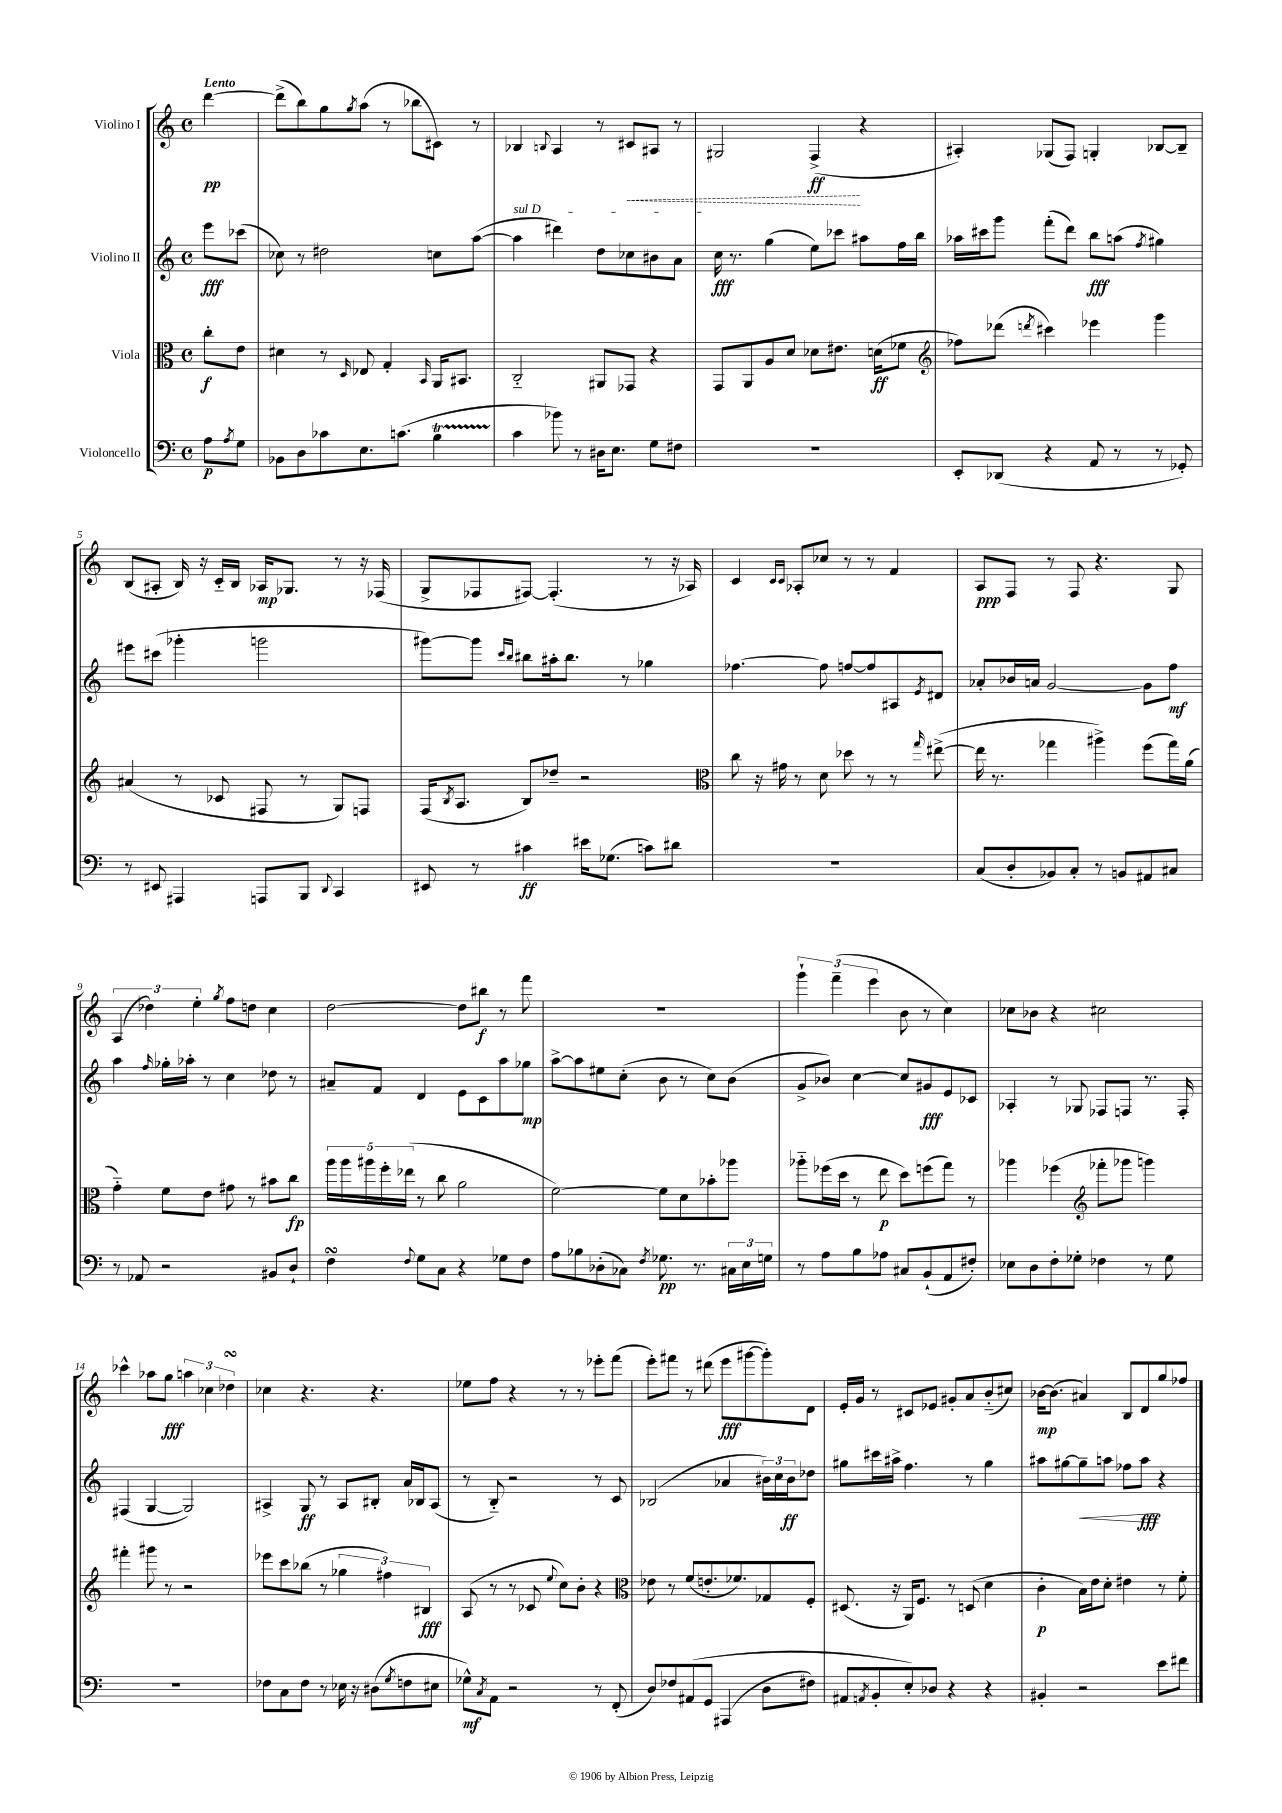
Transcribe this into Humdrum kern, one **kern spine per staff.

**kern	**kern	**kern	**kern
*staff4	*staff3	*staff2	*staff1
*clefF4	*clefC3	*clefG2	*clefG2
*k[]	*k[]	*k[]	*k[]
*M4/4	*M4/4	*M4/4	*M4/4
*met(c)	*met(c)	*met(c)	*met(c)
8A	8cc'	8eee	[4ddd
8qA	.	.	.
8G	8e	(8ccc-	.
=	=	=	=
8BB-	4d#	8cc-)	(8ddd^]
8D	.	8r	8bb)
8c-	8r	2dd#	8gg
.	16qqD	.	8qgg
8.E	8E-	.	(8aa
.	4G'	.	8r
(8.c	.	.	.
.	.	.	8bb-
.	16qqBB	.	.
4B	16AA	8cc	8c#)
.	8.BB#	.	.
.	.	([8aa	8r
=	=	=	=
4c	2C'~	4aa]	4B-
.	.	.	8qqB
8b-)	.	4ddd#)	4A
8r	.	.	.
16D#	8AA#	8dd	8r
8.E	.	.	.
.	8GG-	8cc-	8c#
8G	4r	8b#	8A#
8F#	.	8a	8r
=	=	=	=
1r	8GG	16cc	2G#
.	.	8.r	.
.	8AA	.	.
.	8A	(4gg	.
.	8d	.	.
.	8d-	8ee)	(4F^
.	8.e#	8ccc-	.
.	.	8aa#	4r
.	(16d	.	.
.	8f-	16ff	.
.	.	16bb	.
=	=	=	=
*	*clefG2	*	*
8EE'	8ff-)	16aa-	4A#')
.	.	16ccc#	.
(8DD-	(8ddd-	8ggg	.
.	8qddd	.	.
4r	4ccc#)	(8fff'	(8G-
.	.	8ddd)	8F)
8AA	4eee-	8bb	4G'
8r	.	(8aa	.
.	.	8qff	.
8r	4ggg	4gg#)	[8B-
8GG-')	.	.	8B-~]
=	=	=	=
8r	(4a#	8eee#	(8B
8EE#	.	(8ccc#	8A#'
4AAA#	8r	4ggg-'	16B)
.	.	.	16r
.	8c-	.	16c'~
.	.	.	16B
8AAA	8F#	2ggg	16A-
.	.	.	8.G-
8BBB	8r	.	.
8qqDD	.	.	.
4CC	8G)	.	8r
.	8F	.	16r
.	.	.	(16F-
=	=	=	=
8EE#	(16F	[8ggg#)	8G^
.	8qB	.	.
.	8.A	.	.
8r	.	8ggg#]	8F-
.	.	16qqccc	.
.	.	16qqbb	.
4c#	8B)	8bb#	[8F#)
.	8dd-~	16aa#'	(4.F#']
.	.	8.bb#	.
16e#	2r	.	.
(8.G-	.	.	.
.	.	8r	.
8c)	.	4gg-	8r
8d#	.	.	16r
.	.	.	16A-)
=	=	=	=
*	*clefC3	*	*
1r	8cc	[4.ff-	4c
.	16r	.	.
.	16g#	.	.
.	.	.	16qqc
.	.	.	16qqc
.	8r	.	8A-'
.	8d	8ff-]	8cc-
.	8dd-	[8ff	8r
.	8r	8ff]	8r
.	8r	8A#	4f
.	16qqgg	8qe	.
.	([8ee#^	8d#	.
=	=	=	=
(8C	16ee#]	8a-'	8A
.	8.r	.	.
8D'	.	16b-	8F
.	.	16a	.
8BB-)	4gg-	[2g	8r
8C'	.	.	8F
8r	4aa#^)	.	4.r
8BB	.	.	.
8AA#	(8ff	8g]	.
8C#	16gg-)	8ff	8G
.	(16a	.	.
=	=	=	=
8r	4g'~)	4aa	(6A
8AA-	.	.	.
.	.	.	6dd-)
.	.	16qqff	.
2r	8f	16gg-'	.
.	.	16aa-'	.
.	.	.	6ee'
.	8e	8r	.
.	.	.	8qgg
.	8g#	4cc	8ff
.	8r	.	8dd
8BB#	8b#	8dd-	4cc
8D`	8cc	8r	.
=	=	=	=
4F	20aa	8a#~	[2dd
.	20aa	.	.
.	20aa#	.	.
.	.	8f	.
.	20ff'	.	.
.	(20ee-	.	.
8qqF	.	.	.
8G	8r	4d	.
8C	8cc	.	.
4r	2a	8e	8dd]
.	.	8c	8bb#
8G-	.	8aa	8r
8F	.	8gg-	8fff
=	=	=	=
8A	[2f)	[8aa^	1r
8B-	.	8aa]	.
(8D-'	.	8ee#	.
8C-)	.	(8cc'	.
8qF	.	.	.
8.G-	8f]	8b	.
.	8d	8r	.
8.r	.	.	.
.	8b-'	8cc)	.
24C#	8aa-	(8b	.
24E	.	.	.
24G	.	.	.
=	=	=	=
8r	8aa-'~	8g^	6ggg`
8A	(16ff-	8b-)	.
.	.	.	(6fff~
.	16dd	.	.
8B	8r	[4cc	.
.	.	.	6eee
8A-	8ee	.	.
8C#	8dd)	8cc]	8b
(8BB`	(8ff	8g#	8r
8AA	8gg)	8e	4cc)
8F#')	8r	8c-	.
=	=	=	=
8E-	4aa-	4A-'	8cc-
8D	.	.	8b-
8F'	(4ff-	8r	4r
8G-'	.	8G-	.
*	*clefG2	*	*
4F-	8fff-'	8F-	2cc#
.	8ggg-	8F	.
8r	4ggg)	8.r	.
8G-	.	.	.
.	.	16F'	.
=	=	=	=
1r	4fff#'	(4F#	4ccc-^^
.	8ggg#	[4G	8aa-
.	8r	.	8gg
.	2r	2G])	6aa
.	.	.	6cc-
.	.	.	6dd-
=	=	=	=
8F-	8eee-	4A#^	4cc-
8C	8ccc	.	.
8F-	(8bb-	8G	4.r
8r	8r	8r	.
16E-	6gg-	8A#	.
16r	.	.	.
(8D#	.	8B#'	4.r
.	6ff#)	.	.
8qG	.	.	.
8F	.	16a	.
.	.	16B-	.
.	6B#	.	.
8E#	.	(8A#	.
=	=	=	=
8G-^^)	(8A	8r	8ee-
8qC	.	.	.
8AA	8r	8B'~)	8ff
2r	8r	2r	4r
.	8c-	.	.
.	8qqee	.	.
.	8cc)	.	8r
.	8b'	.	8r
8r	4r	8r	8eee-'
(8FF'	.	8c	(8fff
=	=	=	=
*	*clefC3	*	*
8D)	8e-	(2B-	8eee')
8F-	8r	.	8fff#
&(8AA#	(8f	.	8r
8GG	8.e'	.	(8ddd#
(4AAA#	.	4a-	8eee
.	8.f-)	.	.
.	.	.	[8ggg#
8D	8G-	24b#)	8ggg#'])
.	.	24cc	.
.	.	24b#	.
8F#)	8F'	8dd-	8d
=	=	=	=
8AA#	(8.D#	8gg#	16e'
.	.	.	16g
8qAA	.	.	.
8BB'	.	16ccc#	8r
.	16r	16aa#^	.
8E'&)	16AA)	4.ff	8c#
.	8.F	.	.
8D-	.	.	8e-
4r	8r	.	8g#'
.	(8D	8r	8a
4r	4d	4gg#	(8b'~
.	.	.	8cc#)
=	=	=	=
4BB#'	4c'	8aa#	[16b-
.	.	.	(8.b-]
.	.	[8gg#	.
2r	16B)	8gg#~]	4a#)
.	16e	.	.
.	8d'	8aa	.
.	4e#	8ff-	8B
.	.	8aa	8d
8e	8r	4r	8gg
8f#	8f'	.	8ff-
==	==	==	==
*-	*-	*-	*-
